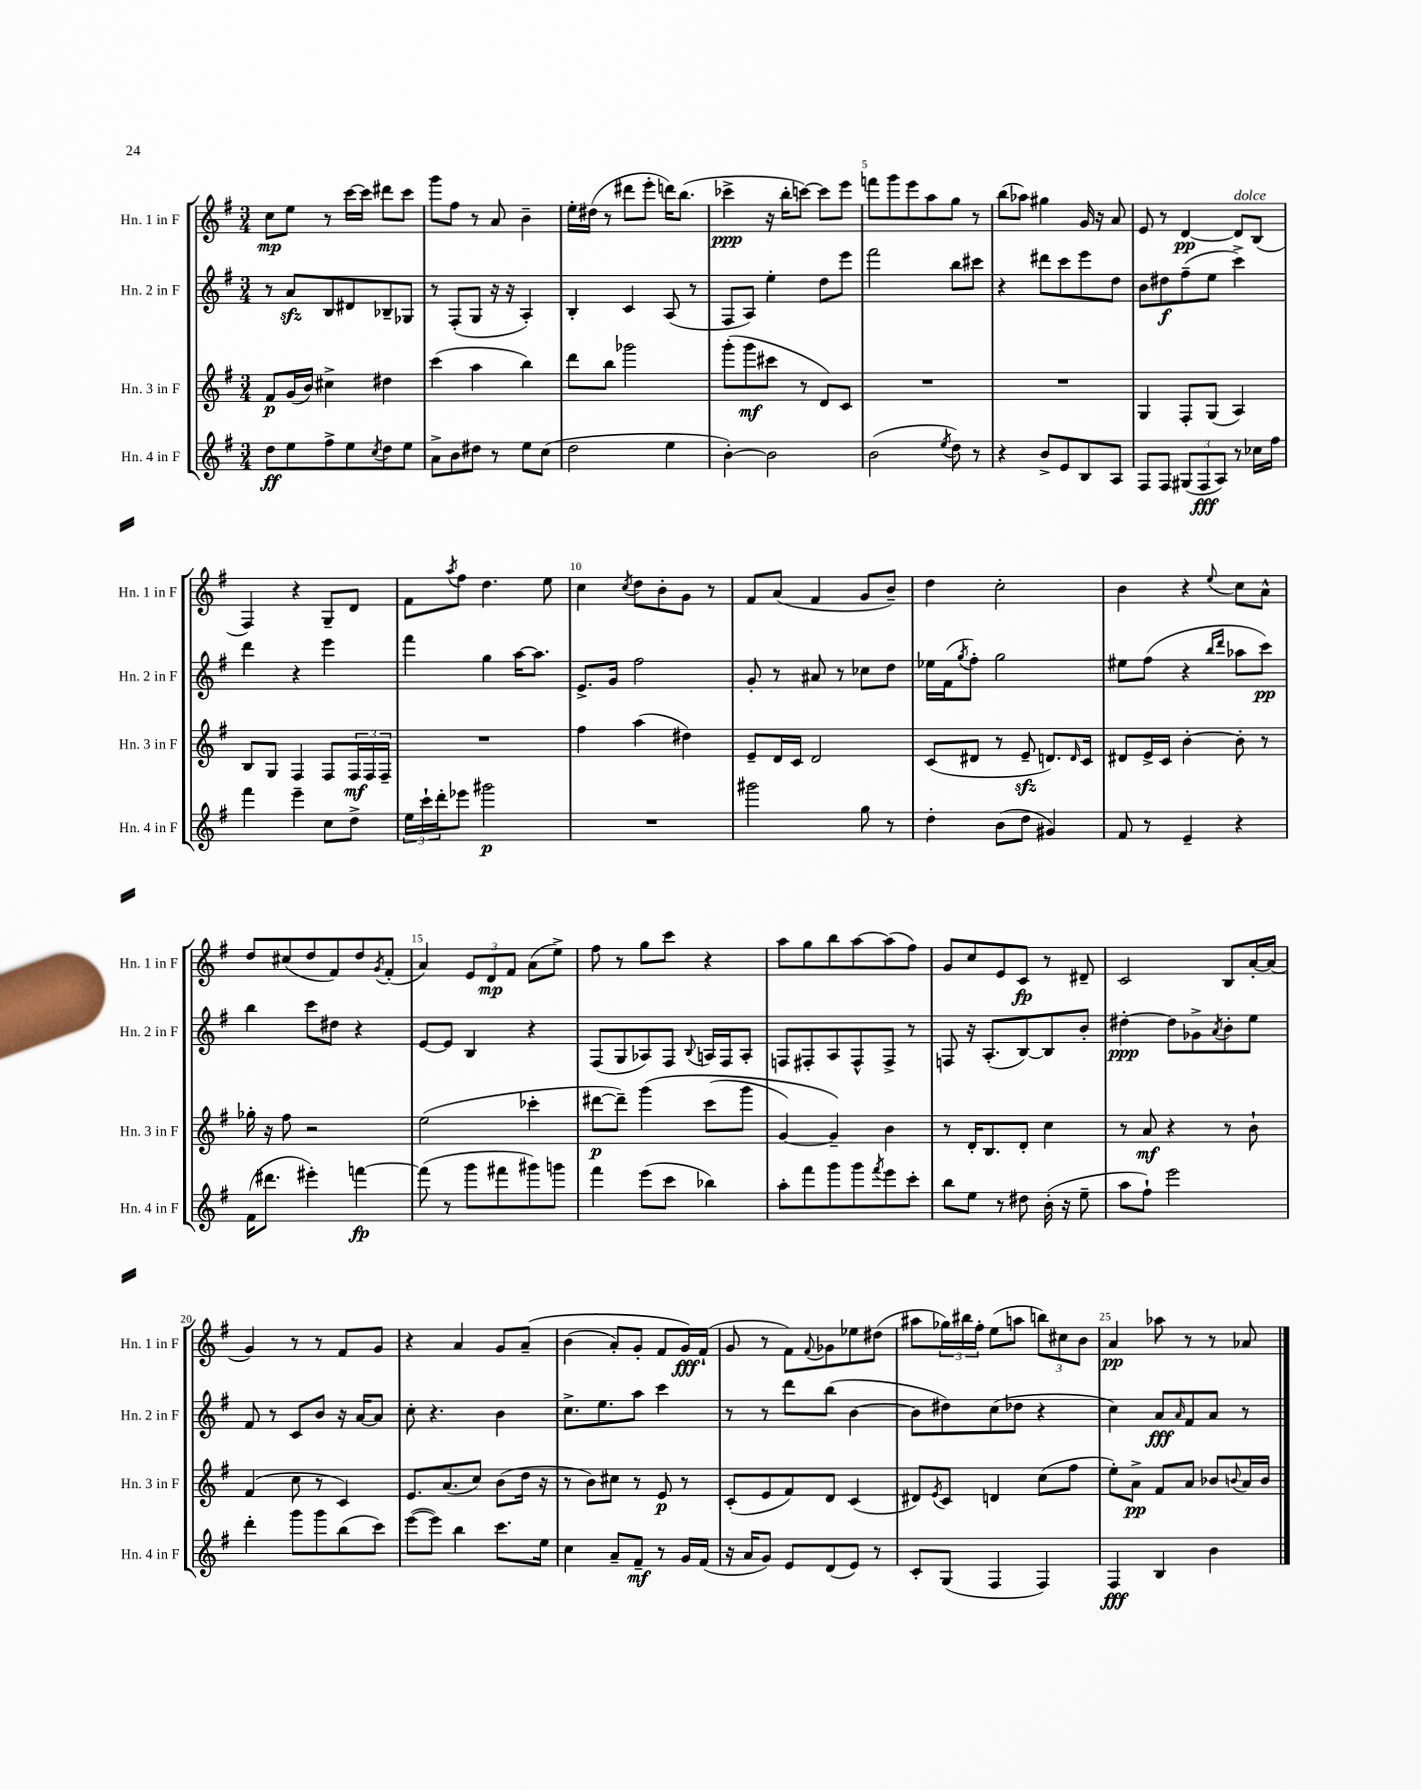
<<
\new StaffGroup <<
\new Staff = "s0" \with { instrumentName = "Hn. 1 in F" shortInstrumentName = "Hn. 1 in F" } {
    \clef treble \key g \major \numericTimeSignature \time 3/4
    c''8\mp e''8 r8 c'''16~ c'''16 dis'''8 c'''8 |
    g'''8 fis''8 r8 a'8 b'4-- |
    e''16-. dis''16( r8 dis'''8 e'''8-. d'''16) b''8.( |
    ces'''4->\ppp r16 b''16-. c'''8~) c'''8 e'''8 |
    f'''8 g'''8 e'''8 a''8 g''8 r8 |
    b''8( aes''8) gis''4 g'16 r16 a'8 |
    e'8 r8 d'4~\pp d'8^\markup { \italic "dolce" } b8( |
    fis4) r4 g8-- d'8 |
    fis'8 \acciaccatura { a''8 } fis''8 d''4. e''8 |
    c''4 \acciaccatura { c''8 } d''8 b'8-. g'8 r8 |
    fis'8 a'8( fis'4 g'8 b'8--) |
    d''4 c''2-. |
    b'4 r4 \appoggiatura { e''8 } c''8 a'8-^ |
    d''8 cis''8( d''8 fis'8) d''8 \acciaccatura { g'8 } fis'8-.( |
    a'4) \tuplet 3/2 { e'8 d'8\mp fis'8 } a'8( e''8->) |
    fis''8 r8 g''8 c'''8 r4 |
    a''8 g''8 b''8 a''8~ a''8( fis''8) |
    g'8 c''8 e'8 c'8\fp r8 dis'8-- |
    c'2 b8 a'16~-. a'16( |
    g'4) r8 r8 fis'8 g'8 |
    r4 a'4 g'8 a'8--\( |
    b'4( a'8-.) g'8-. fis'8 g'16\fff\) fis'16-!( |
    g'8 r8 fis'8) \appoggiatura { fis'8 } ges'8 ees''8 dis''8( |
    ais''8 \tuplet 3/2 { ges''16) bis''16 fis''16-. } e''8( a''8 \tuplet 3/2 { b''8) cis''8 b'8 } |
    a'4\pp aes''8 r8 r8 aes'8 \bar "|." |
}
\new Staff = "s1" \with { instrumentName = "Hn. 2 in F" shortInstrumentName = "Hn. 2 in F" } {
    \clef treble \key g \major \numericTimeSignature \time 3/4
    r8 a'8\sfz b8 dis'8 bes8-- ges8 |
    r8 fis8-.( g8 r16 r16 a4-.) |
    b4-. c'4 a8( r8 |
    fis8 a8) e''4-. d''8 e'''8 |
    fis'''2 b''8 cis'''8 |
    r4 dis'''8 c'''8 e'''8 d''8 |
    b'8 dis''8\f fis''8--( e''8 c'''4->) |
    d'''4 r4 e'''4 |
    fis'''4 g''4 a''16~ a''8. |
    e'8.-> g'16 fis''2 |
    g'8-. r8 ais'8 r8 ces''8 d''8 |
    ees''16 fis'16( \acciaccatura { g''8 } fis''8-.) g''2 |
    eis''8 fis''8( r4 \grace { b''16 d'''16 } aes''8 c'''8\pp) |
    b''4 c'''8 dis''8 r4 |
    e'8~ e'8 b4 r4 |
    fis8( g8 aes8) fis8 \appoggiatura { b8 } a16 fis16 a8-. |
    f8 fis8-. a8 fis8-^ fis8-> r8 |
    f8 r16 a8.-.( b8~) b8 b'8-. |
    dis''4~-.\ppp dis''8 ges'8-> \acciaccatura { a'8 } b'8-. e''8 |
    fis'8 r8 c'8 b'8 r16 a'16~ a'8 |
    c''8-. r4. b'4 |
    c''8.-> e''8. a''8 c'''4 |
    r8 r8 d'''8 b''8( b'4~ |
    b'8 dis''8) c''8( des''8 r4 |
    c''4) a'8\fff \grace { a'16 } fis'8 a'8 r8 \bar "|." |
}
\new Staff = "s2" \with { instrumentName = "Hn. 3 in F" shortInstrumentName = "Hn. 3 in F" } {
    \clef treble \key g \major \numericTimeSignature \time 3/4
    fis'8\p g'16( b'16) cis''4-> dis''4 |
    c'''4( a''4 b''4) |
    d'''8 b''8 ges'''2 |
    g'''8-.( g'''8\mf cis'''8 r8 d'8) c'8 |
    R2. |
    R2. |
    g4 fis8-. g8( a4) |
    b8 g8 fis4 fis8 \tuplet 3/2 { fis16\mf fis16 fis16-- } |
    R2. |
    fis''4 a''4( dis''4) |
    e'8-- d'16 c'16 d'2 |
    c'8( dis'8 r8 e'8--\sfz d'8.) \grace { d'16 } c'16 |
    dis'8 e'16-> c'16 b'4~-. b'8-. r8 |
    ges''16-. r16 fis''8 r2 |
    e''2( ces'''4-. |
    dis'''8~\p dis'''8--) g'''4\( c'''8( g'''8 |
    g'4~) g'4--\) b'4 |
    r8 d'16-. b8. d'8-. c''4 |
    r8 a'8\mf r4 r8 b'8-! |
    fis'4( c''8 r8 c'4) |
    e'8. a'8.( c''8) b'8( d''16 r16 |
    r8 b'8) cis''8 r8 e'8\p r8 |
    c'8-.( e'8 fis'8) d'8 c'4( |
    dis'8) \acciaccatura { e'8 } c'8 d'4 c''8( fis''8 |
    e''8-.) a'8->\pp fis'8 a'8 bes'8 \appoggiatura { b'8 } a'16 b'16 \bar "|." |
}
\new Staff = "s3" \with { instrumentName = "Hn. 4 in F" shortInstrumentName = "Hn. 4 in F" } {
    \clef treble \key g \major \numericTimeSignature \time 3/4
    d''8\ff e''8 fis''8-> e''8 \acciaccatura { c''8 } d''8 e''8 |
    a'8-> b'8 dis''8 r8 e''8 c''8( |
    d''2 e''4 |
    b'4~-.) b'2 |
    b'2( \acciaccatura { e''8 } d''8) r8 |
    r4 b'8-> e'8 b8 a8 |
    fis8 fis8 \tuplet 3/2 { gis8( fis8\fff a8) } r8 ces''16 fis''16 |
    fis'''4 e'''4-- c''8 d''8-> |
    \tuplet 3/2 { e''16 c'''16-! d'''16-. } ees'''8 gis'''2\p |
    R2. |
    gis'''2 g''8 r8 |
    d''4-. b'8( d''8 gis'4) |
    fis'8 r8 e'4-- r4 |
    fis'16( dis'''8. eis'''4-.) f'''4~\fp |
    f'''8( r8 g'''8 fis'''8 gis'''8) g'''8 |
    fis'''4 e'''8( c'''8 bes''4) |
    a''8-. fis'''8 g'''8 g'''8 \acciaccatura { fis'''8 } e'''8 c'''8-. |
    b''8 e''8 r8 dis''8 b'16-.( r16 e''8-- |
    a''8 fis''8-!) e'''2 |
    d'''4-. g'''8 g'''8 b''8( c'''8) |
    e'''8~( e'''8) b''4 c'''8. e''16 |
    c''4 a'8-- fis'8--\mf r8 g'16 fis'16( |
    r16 a'16 g'8) e'8 d'8( e'8) r8 |
    c'8-. g8( fis4 fis4) |
    fis4\fff b4 b'4 \bar "|." |
}
>>
>>
\layout { \context { \Score \override BarNumber.break-visibility = ##(#f #t #t) barNumberVisibility = #(every-nth-bar-number-visible 5) } }
